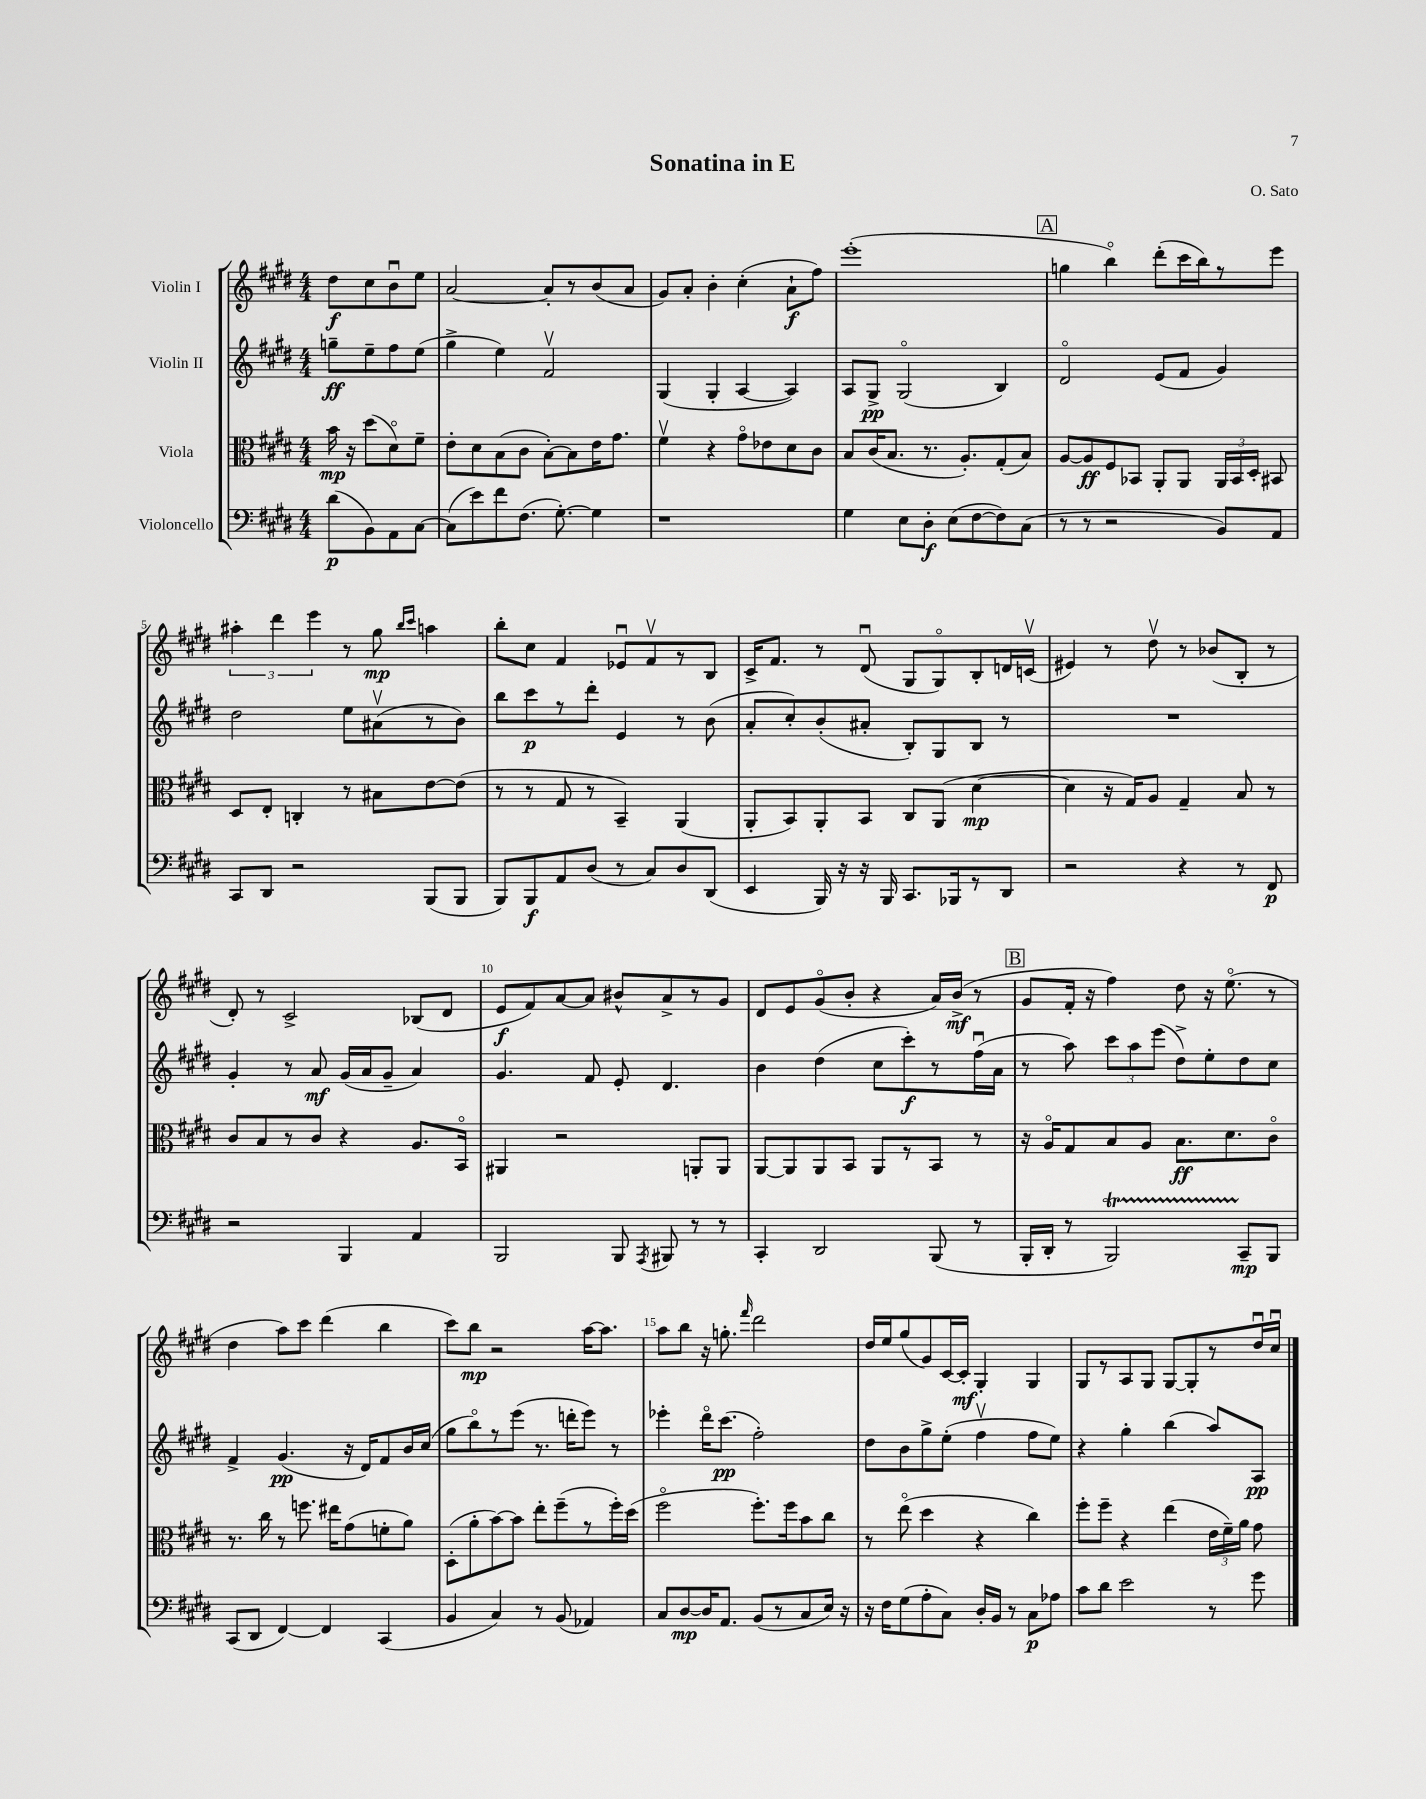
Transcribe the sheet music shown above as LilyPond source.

\header { title = "Sonatina in E" composer = "O. Sato" }
<<
\new StaffGroup <<
\new Staff = "s0" \with { instrumentName = "Violin I" } {
    \clef treble \key e \major \numericTimeSignature \time 4/4 \partial 2
    \autoBeamOff dis''8[\f cis''8 b'8\downbow e''8] |
    a'2~ a'8[-. r8 b'8( a'8] |
    gis'8[) a'8]-. b'4-. cis''4-.( a'8[-!\f fis''8]) |
    e'''1-.( |
    \mark \markup { \box "A" } g''4 b''4\flageolet) dis'''8[-.( cis'''16 b''16) r8 e'''8] |
    \tuplet 3/2 { ais''4-. dis'''4 e'''4 } r8 gis''8\mp \grace { b''16[ cis'''16] } a''4 |
    b''8[-. cis''8] fis'4 ees'8[\downbow fis'8\upbow r8 b8] |
    cis'16[-> fis'8.] r8 dis'8\downbow( gis8[ gis8\flageolet) b8-. d'16 c'16]\upbow( |
    eis'4) r8 dis''8\upbow r8 bes'8[( b8]-. r8 |
    dis'8-.) r8 cis'2-> bes8[( dis'8] |
    e'8[\f fis'8) a'8~ a'8] bis'8[-^ a'8-> r8 gis'8] |
    dis'8[ e'8 gis'8\flageolet( b'8]-. r4 a'16[) b'16]->\mf( r8 |
    \mark \markup { \box "B" } gis'8[ fis'16]-. r16 fis''4) dis''8 r16 e''8.\flageolet( r8 |
    dis''4 a''8[) cis'''8] dis'''4( b''4 |
    cis'''8[) b''8]\mp r2 a''16[~ a''8.] |
    a''8[ b''8] r16 g''8.-. \grace { fis'''16 } dis'''2 |
    dis''16[ e''16 gis''8( gis'8) cis'16~ cis'16]-.\mf gis4-. gis4 |
    gis8[ r8 a8 gis8] gis8[~ gis8-. r8 dis''16\downbow cis''16]\downbow \bar "|." |
}
\new Staff = "s1" \with { instrumentName = "Violin II" } {
    \clef treble \key e \major \numericTimeSignature \time 4/4 \partial 2
    \autoBeamOff g''8[--\ff e''8-- fis''8 e''8]( |
    gis''4-> e''4) fis'2\upbow |
    gis4( gis4-. a4~ a4) |
    a8[ gis8]->\pp gis2\flageolet( b4) |
    \mark \markup { \box "A" } dis'2\flageolet e'8[( fis'8] gis'4) |
    dis''2 e''8[ ais'8\upbow( r8 b'8]) |
    b''8[ cis'''8\p r8 dis'''8]-. e'4 r8 b'8( |
    a'8[-. cis''8-.) b'8-.( ais'8]-. b8[-.) gis8 b8] r8 |
    R1 |
    gis'4-. r8 a'8\mf gis'16[( a'16 gis'8]-- a'4) |
    gis'4. fis'8 e'8-. dis'4. |
    b'4 dis''4( cis''8[ cis'''8-.\f) r8 fis''16\downbow( a'16] |
    \mark \markup { \box "B" } r8 a''8) \tuplet 3/2 { cis'''8[ a''8 e'''8]( } dis''8[->) e''8-. dis''8 cis''8] |
    fis'4-> gis'4.\pp( r16 dis'16[) fis'8 b'16 cis''16]( |
    gis''8[ b''8\flageolet) r8 e'''8]( r8. d'''16[-. e'''8]) r8 |
    ees'''4-. dis'''16[\flageolet cis'''8.]\pp( fis''2-.) |
    dis''8[ b'8 gis''8-> e''8]-.( fis''4\upbow fis''8[ e''8]) |
    r4 gis''4-. b''4( a''8[) a8]\pp \bar "|." |
}
\new Staff = "s2" \with { instrumentName = "Viola" } {
    \clef alto \key e \major \numericTimeSignature \time 4/4 \partial 2
    \autoBeamOff b'16\mp r16 dis''8[( dis'8\flageolet) fis'8]-- |
    e'8[-. dis'8 b8( cis'8] b8[~-.) b8 e'16 gis'8.] |
    fis'4\upbow r4 gis'8[\flageolet ees'8 dis'8 cis'8] |
    b8[ cis'16( b8.] r8. a8.[-.) gis8-.( b8]) |
    \mark \markup { \box "A" } a8[~ a8\ff fis8 bes,8] a,8[-. a,8] \tuplet 3/2 { a,16[ bes,16 dis16]-. } bis,8 |
    dis8[ e8]-. c4-. r8 bis8[ e'8~ e'8]( |
    r8 r8 gis8 r8 b,4--) a,4( |
    a,8[-. b,8) a,8-. b,8] cis8[ a,8]( dis'4~\mp |
    dis'4 r16 gis16[) a8] gis4-- b8 r8 |
    cis'8[ b8 r8 cis'8] r4 a8.[ b,16]\flageolet |
    ais,4 r2 a,8[-. a,8] |
    a,8[~ a,8 a,8 b,8] a,8[ r8 b,8] r8 |
    \mark \markup { \box "B" } r16 a16[\flageolet gis8 b8 a8] b8.[\ff dis'8. cis'8]\flageolet |
    r8. cis''16 r8 f''8. eis''16[ gis'8( f'8-. a'8]) |
    dis8[-.( a'8-. b'8~) b'8] e''8[-. fis''8--( r8 fis''16-.) dis''16]( |
    fis''2\flageolet fis''8.[-.) fis''16 b'8 cis''8] |
    r8 e''8\flageolet( dis''4 r4 cis''4) |
    fis''8[-. fis''8]-- r4 e''4( \tuplet 3/2 { e'16[ fis'16--) a'16] } gis'8 \bar "|." |
}
\new Staff = "s3" \with { instrumentName = "Violoncello" } {
    \clef bass \key e \major \numericTimeSignature \time 4/4 \partial 2
    \autoBeamOff dis'8[\p( b,8) a,8 cis8]~ |
    cis8[( e'8) fis'8 fis8.]( gis8.~-.) gis4 |
    r1 |
    gis4 e8[ dis8]-.\f e8[( fis8~ fis8) cis8]( |
    \mark \markup { \box "A" } r8 r8 r2 b,8[) a,8] |
    cis,8[ dis,8] r2 b,,8[( b,,8] |
    b,,8[) b,,8\f a,8 dis8]( r8 cis8[) dis8 dis,8]( |
    e,4 b,,16) r16 r16 b,,16 cis,8.[ bes,,16 r8 dis,8] |
    r2 r4 r8 fis,8\p |
    r2 b,,4 a,4 |
    b,,2 b,,8 \acciaccatura { a,,8 } bis,,8 r8 r8 |
    cis,4-. dis,2 b,,8( r8 |
    \mark \markup { \box "B" } b,,16[-. dis,16]-. r8 b,,2\startTrillSpan) cis,8[--\stopTrillSpan\mp b,,8] |
    cis,8[( dis,8] fis,4~) fis,4 cis,4( |
    b,4 cis4) r8 b,8( aes,4) |
    cis8[ dis8~\mp dis16 a,8.] b,8[( r8 cis8 e16]) r16 |
    r16 fis16[ gis8( a8-. cis8]) dis16[-. b,16] r8 cis8[\p aes8] |
    cis'8[ dis'8] e'2 r8 gis'8 \bar "|." |
}
>>
>>
\layout { \context { \Score \override BarNumber.break-visibility = ##(#f #t #t) barNumberVisibility = #(every-nth-bar-number-visible 5) } }
